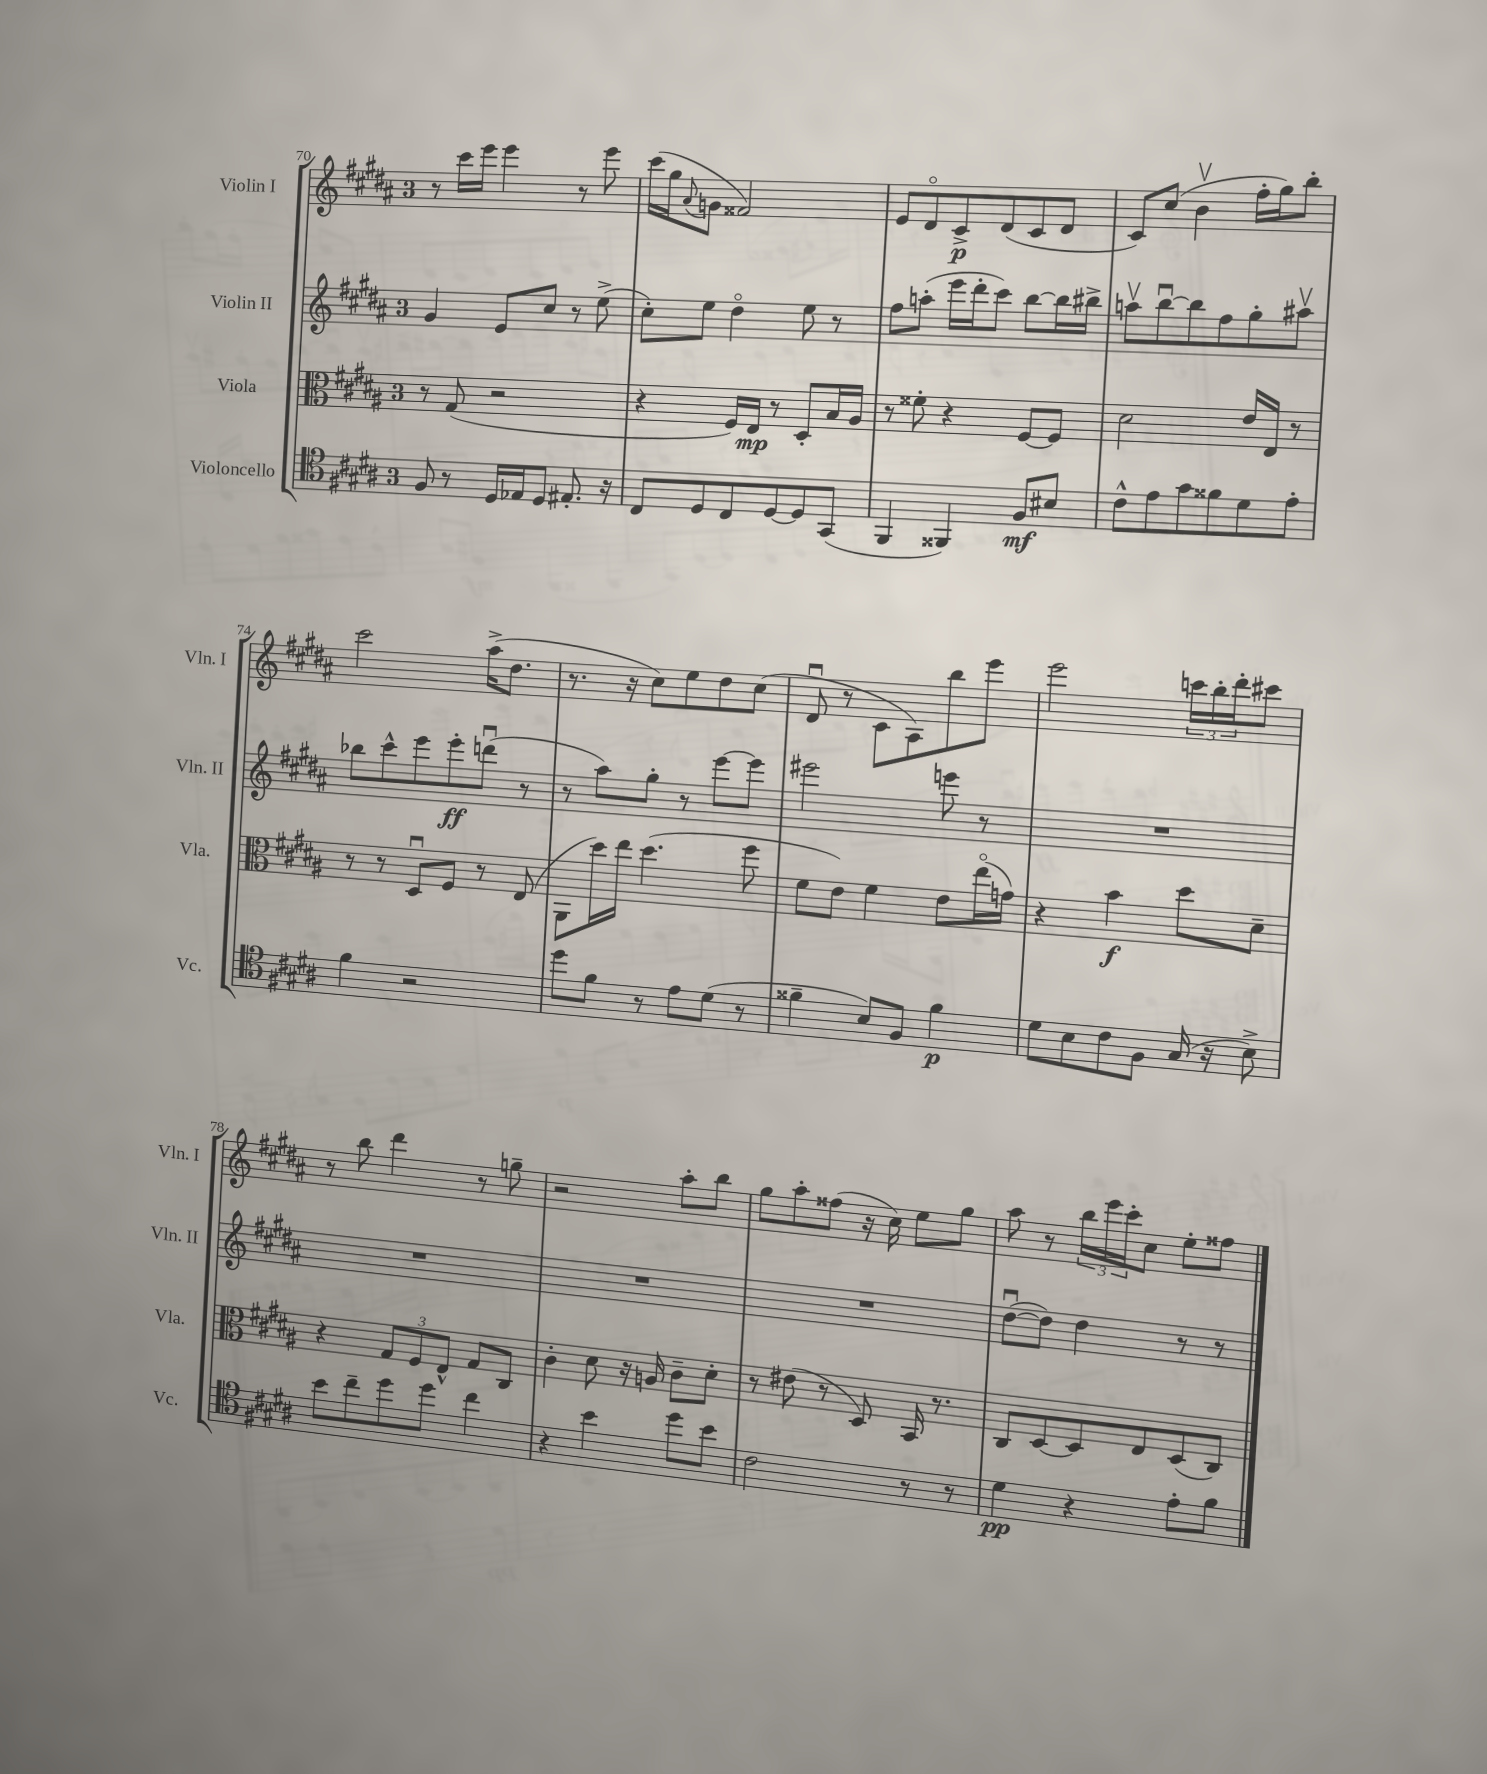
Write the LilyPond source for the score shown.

<<
\new StaffGroup <<
\new Staff = "s0" \with { instrumentName = "Violin I" shortInstrumentName = "Vln. I" } {
    \clef treble \key b \major \once \override Staff.TimeSignature.style = #'single-digit \time 3/4
    r8 cis'''16 e'''16 e'''4 r8 e'''8 |
    cis'''16( gis''16 \appoggiatura { ais'8 } g'8 fisis'2) |
    e'8 dis'8\flageolet cis'8->\p dis'8( cis'8 dis'8 |
    cis'8) cis''8( b'4\upbow fis''16-. gis''16) b''8-. |
    cis'''2 ais''16->( dis''8. |
    r8. r16 cis''8) e''8 dis''8 cis''8( |
    dis'8\downbow r8 cis'8 ais8) b''8 e'''8 |
    e'''2 \tuplet 3/2 { c'''16 b''16-. dis'''16-. } cis'''8 |
    r8 b''8 dis'''4 r8 g''8-- |
    r2 ais''8-. b''8 |
    gis''8 ais''8-. fisis''8( r16 cis''16) e''8 gis''8 |
    ais''8 r8 \tuplet 3/2 { b''16 e'''16 cis'''16-. } cis''8 e''8-. fisis''8 \bar "|." |
}
\new Staff = "s1" \with { instrumentName = "Violin II" shortInstrumentName = "Vln. II" } {
    \clef treble \key b \major \once \override Staff.TimeSignature.style = #'single-digit \time 3/4
    gis'4 e'8 cis''8 r8 e''8->( |
    cis''8-.) e''8 dis''4\flageolet e''8 r8 |
    fis''8 a''8-.( e'''16 dis'''16-. cis'''8) b''8~ b''16 bis''16-> |
    a''8\upbow b''8~\downbow b''8 fis''8 gis''8-. ais''8\upbow |
    bes''8 cis'''8-^ e'''8 e'''8-.\ff d'''8\downbow( r8 |
    r8 ais''8) gis''8-. r8 e'''8~ e'''8 |
    eis'''2 e'''8 r8 |
    R2. |
    R2. |
    R2. |
    R2. |
    dis''8~\downbow( dis''8) dis''4 r8 r8 \bar "|." |
}
\new Staff = "s2" \with { instrumentName = "Viola" shortInstrumentName = "Vla." } {
    \clef alto \key b \major \once \override Staff.TimeSignature.style = #'single-digit \time 3/4
    r8 gis8( r2 |
    r4 fis16) e16\mp r8 dis8-. b16 ais16 |
    r8 fisis'8-. r4 fis8~ fis8 |
    dis'2 e'16 e16 r8 |
    r8 r8 dis8\downbow fis8 r8 e8( |
    ais,8 dis''16) e''16 dis''4.( fis''8 |
    fis'8 e'8) fis'4 e'8 e''16\flageolet( g'16) |
    r4 b'4\f dis''8 dis'8-- |
    r4 \tuplet 3/2 { gis8 fis8 e8-^ } gis8 cis8 |
    cis'4-. dis'8 r16 a16 cis'8-- dis'8-. |
    r8 eis'8( r8 dis8) b,16 r8. |
    cis8 dis8~ dis8 e8 dis8( cis8) \bar "|." |
}
\new Staff = "s3" \with { instrumentName = "Violoncello" shortInstrumentName = "Vc." } {
    \clef tenor \key b \major \once \override Staff.TimeSignature.style = #'single-digit \time 3/4
    fis8 r8 dis16 ees16 dis8 eis8.-. r16 |
    cis8 dis8 cis8 dis8~ dis8 gis,8( |
    fis,4 fisis,4) fis8\mf bis8 |
    cis'8-^ e'8 gis'8 fisis'8 dis'8 e'8-. |
    fis'4 r2 |
    dis''8 fis'8 r8 e'8 dis'8( r8 |
    fisis'4-- b8) fis8 fisis'4\p |
    dis'8 b8 cis'8 fis8 gis16( r16 b8->) |
    b'8 cis''8-- dis''8 dis''8 cis''4 |
    r4 b'4 dis''8 b'8 |
    cis'2 r8 r8 |
    dis'4\pp r4 e'8-. fis'8 \bar "|." |
}
>>
>>
\layout { \context { \Score currentBarNumber = #70 } }
